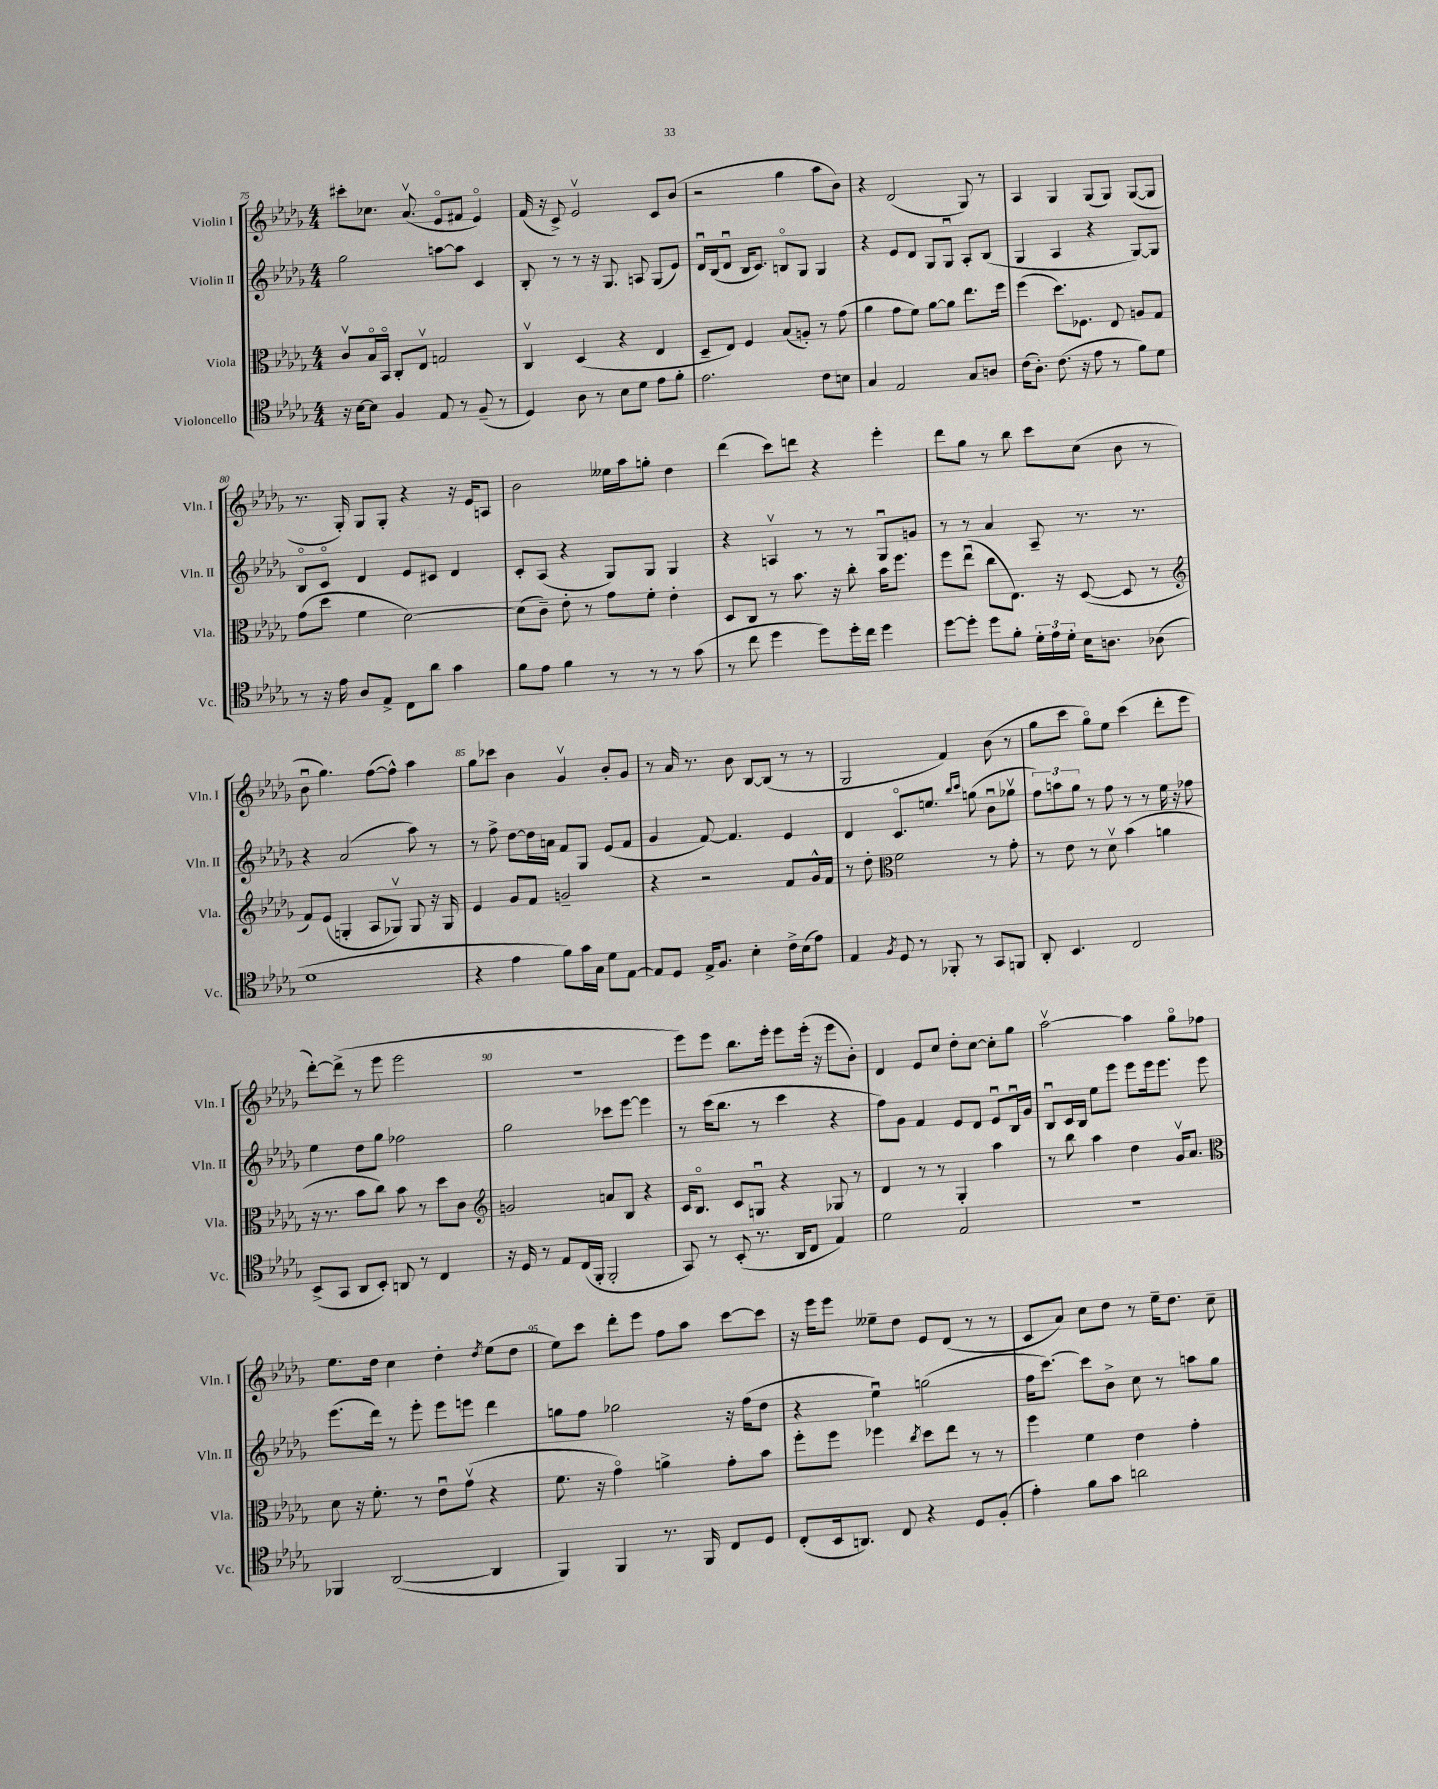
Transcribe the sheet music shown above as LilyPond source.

<<
\new StaffGroup <<
\new Staff = "s0" \with { instrumentName = "Violin I" shortInstrumentName = "Vln. I" } {
    \clef treble \key des \major \numericTimeSignature \time 4/4
    \autoBeamOff cis'''8[-. ces''8.] aes'8.\upbow( ees'8[\flageolet fis'8] ees'4\flageolet) |
    f'16( r16 c'8->) ees'2\upbow c'8[ bes'8]( |
    r2 ges''4 aes''8[ bes'8]) |
    r4 des'2( ges8) r8 |
    aes4 ges4 ges8[( ges8]) ges8[~( ges8] |
    r8. ges16-.) ges8[ ges8]-. r4 r16 ees'16[ a8] |
    bes'2 eeses''16[ aes''16 g''8]-. des''4 |
    des'''4( c'''8[) d'''8] r4 ees'''4-. |
    des'''8[ ges''8] r8 bes''8 c'''8[ c''8]( bes'8 r8 |
    bes'8\downbow ges''4.) f''8[~( f''8]-^) aes''4 |
    ges''8[ ces'''8] bes'4 ges'4\upbow bes'8[-. ges'8] |
    r8 aes'16 r8. bes'8 bes8[~ bes8]( r8 r8 |
    ges2 f'4) bes'8( r8 |
    ges''8[ c'''8] ges''8[\flageolet) ees''8] c'''4( des'''8[-. ees'''8] |
    des'''8[~-.) des'''8]->( r8 ees'''8 ees'''2 |
    r1 |
    ees'''8[) ees'''8] bes''8.[ ees'''16]-. ees'''8[ ees'''16]-.( r16 ees'''8[ bes'8]-.) |
    des'4 ees'8[ c''8] des''8[-. c''8]~ c''8[-. ges''8] |
    aes''2~\upbow aes''4 ges''8[\flageolet fes''8] |
    ees''8.[ des''16] c''4 des''4-. \acciaccatura { des''8 } ees''8[( des''8] |
    ees''8[) c'''8] des'''8[-. ees'''8] f''8[ aes''8] c'''8[~ c'''8] |
    r16 ees'''16[ ees'''8] eeses''8[-- des''8] ees'8[ des'8]( r8 r8 |
    c'8[ aes'8]) c''8[ des''8] r8 ees''16[-- des''8.] c''8-- \bar "|." |
}
\new Staff = "s1" \with { instrumentName = "Violin II" shortInstrumentName = "Vln. II" } {
    \clef treble \key des \major \numericTimeSignature \time 4/4
    \autoBeamOff ges''2 a''8[~ a''8] c'4 |
    bes8-. r8 r8 r16 ges8. a8 ges8[( ees'8]) |
    des'16[\downbow bes16( des'8]\downbow bes16[ c'8.]) b8[\flageolet ges8] ges4 |
    r4 ees'8[ des'8] ges8[ ges8]\downbow aes8[-. bes8]( |
    ges4 aes4 r4 ges8[~) ges8] |
    bes8[\flageolet c'8]\flageolet des'4 ees'8[ cis'8] des'4 |
    c'8[-. aes8]( r4 ges8[) ges8] ges4 |
    r4 a4\upbow r8 r8 ges8[\downbow g'8] |
    r8 r8 aes'4 aes8-- r8. r8. |
    r4 aes'2( aes''8) r8 |
    r8 f''8-> des''8[~ des''16 a'16] f'8[ ges8] ees'8[( f'8] |
    ges'4 f'8~) f'4. ees'4 |
    des'4 c'8.[\flageolet e''8.] \grace { bes''16[ c'''16] } g''8( bes'8[\downbow ges''8]\upbow |
    \tuplet 3/2 { f''8[) a''8 ges''8] } r8 f''8 r8 r8 ees''16 r16 fes''8 |
    ees''4 des''8[ ges''8] fes''2 |
    ges''2 ces'''8[ ees'''8]~ ees'''4 |
    r8 c'''16[( bes''8.] r8 c'''4 r4 |
    f''8[) ges'8] f'4 ees'8[ des'8] ees'8[\downbow bes16\downbow ges'16] |
    bes8[\downbow c'16 bes16] ees''8[ ees'''8] ees'''8[ ees'''16 ees'''8.] ees'''8 |
    ees'''8.[( des'''16]) r8 ees'''8-. ees'''8[ e'''8] des'''4 |
    g''8[ f''8] ges''2 r16 f''16[( des''8] |
    r4 ees''4\downbow) g''2( |
    f''16[ c'''8.]~) c'''8[ bes'8]-> c''8 r8 a''8[ ges''8] \bar "|." |
}
\new Staff = "s2" \with { instrumentName = "Viola" shortInstrumentName = "Vla." } {
    \clef alto \key des \major \numericTimeSignature \time 4/4
    \autoBeamOff c'8[\upbow bes16\flageolet bes,16]\flageolet c8[-. ees8]\upbow g2 |
    c4\upbow des4( r4 ees4 |
    des8[-- ees8]) f4 bes8[( a8]-.) r8 ges'8( |
    aes'4 ges'8[ f'8]) aes'8[~ aes'8] ees''8.[ f''16] |
    f''4( des''8.[) fes8.] ees8 a8[ ges8] |
    ges'8[( des''8] f'4 des'2~) |
    des'8[( c'8]--) ees'8-. r8 ges'8[ f'8]-. ees'4-. |
    des8[ c8] r8 bes'8. r16 c''8-. bes'16[ f''8.] |
    f''8[ ees''8]\downbow( c''8[ ees8.]) r16 des8~( des8 r8 |
    \clef treble f'8[) ees'8]( g4-. aes8[ ges8]\upbow) ges8 r16 ges16 |
    ees'4 ges'8[ f'8] g'2-- |
    r4 r2 f'8[ ges'16-^ f'16] |
    r8 des''8-. \clef alto f'2 r8 ges'8-. |
    r8 ees'8 r8 des'8\upbow bes'4( a'4 |
    r16 r8. bes'8[ c''8]) bes'8 r8 des''8[ c'8] |
    \clef treble g'2 a'8[ bes8] r4 |
    c'16[ bes8.]\flageolet c'8[ g8]\downbow r4 ges8 r8 |
    des'4 r8 r8 ges4-. aes''4 |
    r8 bes''8 aes''4 des''4 ges'16[\upbow aes'8.] |
    \clef alto des'8 r16 f'8.-. r8 ees'8[\downbow ges'8]\upbow( r4 |
    f'8. r16 ges'4\flageolet) a'4-> ges'8[-. bes'8] |
    f''8[-. f''8] fes''4 \acciaccatura { c''8 } des''8[ ees''8] r8 r8 |
    f''4 f'4 ees'4 ges'4-. \bar "|." |
}
\new Staff = "s3" \with { instrumentName = "Violoncello" shortInstrumentName = "Vc." } {
    \clef tenor \key des \major \numericTimeSignature \time 4/4
    \autoBeamOff r16 bes16[~ bes8] f4 ees8 r8 f8--( r8 |
    des4) aes8 r8 bes8[ des'8] ees'8[ f'8]-. |
    ees'2. c'8[ b8] |
    ges4 ees2 ges8[ a8] |
    c'16[( aes8.]-.) c'8.( r16 ees'8 r8 f'8[) des'8] |
    r8 r16 ees'16 aes8[ ees8]-> c8[ aes'8] ges'4 |
    f'8[ ees'8] f'4 r8 r8 r8 ges'8( |
    r8 c''8 des''4 des''8[) des''16-. c''16] des''4 |
    des''8[~ des''8]-. des''8[ f'8]-. \tuplet 3/2 { des'16[-. ees'16 des'16]-. } bes16[ a8.] aes8( |
    des'1 |
    r4 ees'4 f'8[) ges'16 ges16] des'8[ ees8]~ |
    ees8[ des8] ees16[-> f8.] bes4-. c'16[-> bes16( ees'8]) |
    ees4 \acciaccatura { f8 } des8 r8 fes,8-. r8 ges,8[ f,8] |
    aes,8-. bes,4. c2 |
    bes,8[->( ges,8] aes,8[ bes,8]-.) a,8 r8 c4 |
    r16 des16 r8 ees8[ c16( f,16]-. f,2-. |
    ges,8) r8 bes,8-.( r8. aes,16[ c8] ees4) |
    des'2 ees2 |
    R1 |
    fes,4 aes,2~( aes,4 |
    f,4) f,4 r8. f,16 c8[ des8] |
    c8[-.( bes,16 a,8.]) c8 r4 des8[ f8]-.( |
    ees'4-.) f'8[ ges'8] a'2 \bar "|." |
}
>>
>>
\layout { \context { \Score currentBarNumber = #75 \override BarNumber.break-visibility = ##(#f #t #t) barNumberVisibility = #(every-nth-bar-number-visible 5) } }
